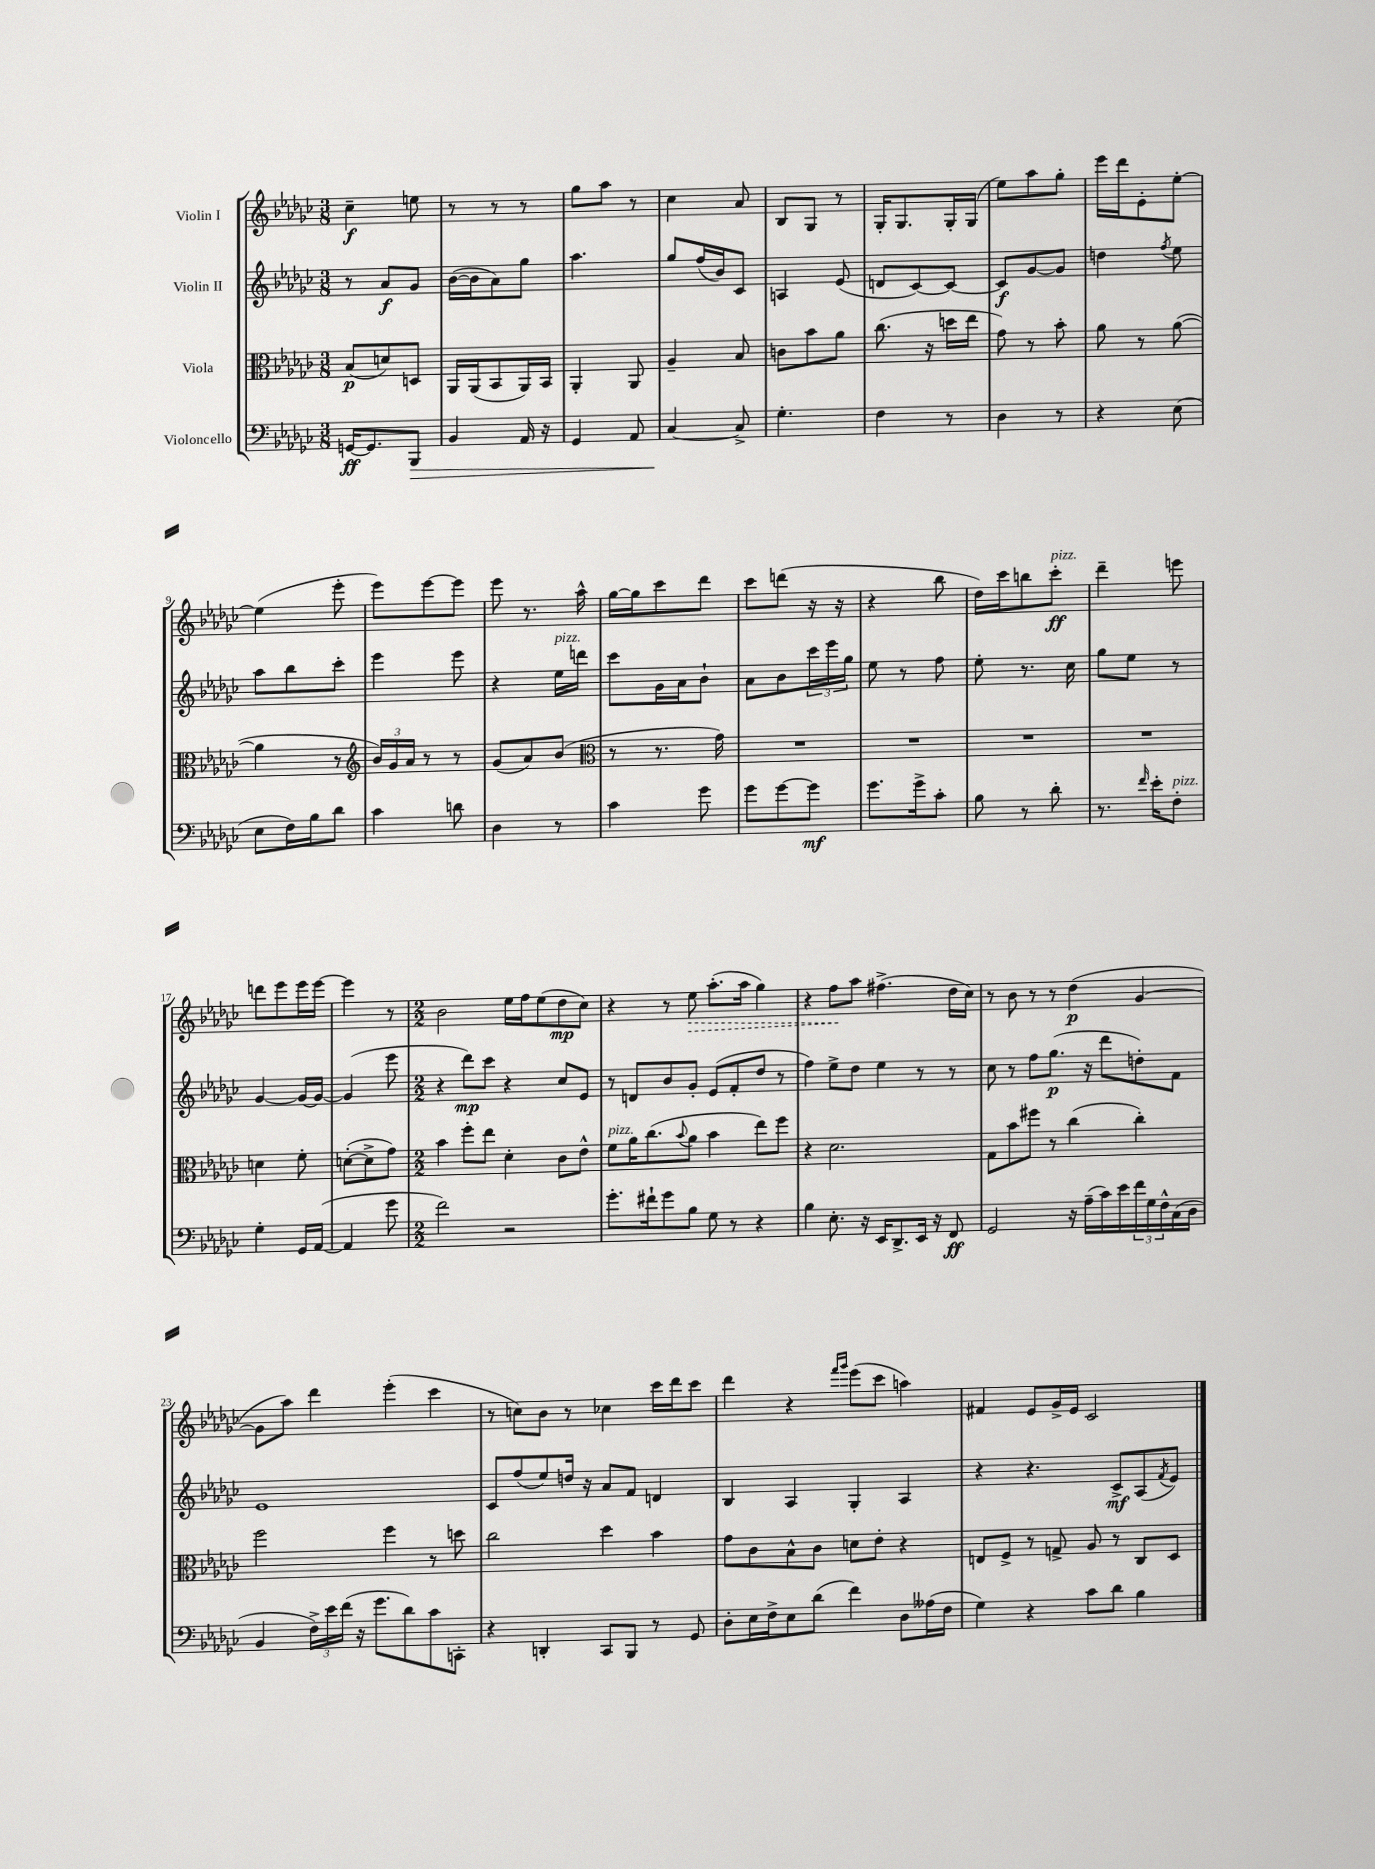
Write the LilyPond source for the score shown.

<<
\new StaffGroup <<
\new Staff = "s0" \with { instrumentName = "Violin I" } {
    \clef treble \key ges \major \numericTimeSignature \time 3/8
    ces''4--\f e''8 |
    r8 r8 r8 |
    ges''8 aes''8 r8 |
    ces''4 aes'8 |
    bes8 ges8 r8 |
    ges16-. ges8. ges16-. ges16( |
    ees''8) aes''8 ges''8-. |
    ees'''16 des'''16 ees'8-. ees''8~-. |
    ees''4( ees'''8-. |
    ees'''8) ees'''8~ ees'''8 |
    ees'''8 r8. aes''16-^ |
    ges''16~ ges''16 ces'''8 des'''8 |
    ces'''8 d'''8( r16 r16 |
    r4 bes''8 |
    des''16) ces'''16 b''8 ces'''8-.\ff^\markup { \italic "pizz." } |
    des'''4-- e'''8 |
    d'''8 ees'''8 ees'''16 ees'''16~ |
    ees'''4 r8 |
    \numericTimeSignature \time 2/2 bes'2 ees''16 f''16 ees''8( des''8\mp ces''8) |
    r4 r8 \once \override Hairpin.style = #'dashed-line ees''8\> aes''8.-.( aes''16 ges''4) |
    r4 f''8\! aes''8 fis''4.->( des''16 ces''16) |
    r8 bes'8 r8 r8 des''4\p( ges'4~ |
    ges'8 aes''8) des'''4 ees'''4-.( ces'''4 |
    r8 c''8) bes'8 r8 ces''4 ces'''16 des'''16 ces'''8 |
    des'''4 r4 \grace { f'''16 ges'''16 } ees'''8( ces'''8 a''4) |
    fis'4 ees'8 ges'16-> ees'16 ces'2 \bar "|." |
}
\new Staff = "s1" \with { instrumentName = "Violin II" } {
    \clef treble \key ges \major \numericTimeSignature \time 3/8
    r8 aes'8\f ges'8 |
    bes'16~( bes'16 aes'8) ges''8 |
    aes''4. |
    ges''8 f''16( bes'16) ces'8 |
    a4 ees'8( |
    d'8 ces'8~) ces'8~ |
    ces'8\f ges'8~ ges'8 |
    d''4 \acciaccatura { f''8 } ees''8 |
    aes''8 bes''8 ces'''8-. |
    ees'''4 ees'''8 |
    r4 ees''16^\markup { \italic "pizz." } d'''16 |
    ces'''8 ges'16 aes'16 bes'8-! |
    aes'8 bes'8 \tuplet 3/2 { ces'''16 ees'''16 ges''16 } |
    ees''8 r8 f''8 |
    ees''8-. r8. ces''16 |
    ges''8 ees''8 r8 |
    ges'4~ ges'16~ ges'16~ |
    ges'4( ees'''8 |
    \numericTimeSignature \time 2/2 r4 des'''8\mp) ces'''8 r4 ces''8 ees'8 |
    r8 d'8 bes'8 ges'8-. ees'8( f'8-. des''8 r8 |
    f''4) ees''8-> des''8 ees''4 r8 r8 |
    ces''8 r8 f''8 ges''8.\p( r16 des'''8 d''8-.) f'8 |
    ees'1 |
    ces'8 f''8( ees''8) d''16 r16 aes'8 f'8 d'4 |
    bes4 aes4 ges4-. aes4 |
    r4 r4. ces'8->\mf aes8( \acciaccatura { f'8 } ees'8) \bar "|." |
}
\new Staff = "s2" \with { instrumentName = "Viola" } {
    \clef alto \key ges \major \numericTimeSignature \time 3/8
    bes8\p( d'8) d8 |
    aes,16 aes,16( bes,8 aes,16) bes,16 |
    aes,4-. aes,8 |
    aes4-- bes8 |
    c'8 bes'8 aes'8 |
    ces''8.( r16 d''16 ees''16 |
    ges'8) r8 bes'8-. |
    aes'8 r8 aes'8~( |
    aes'4 r8 |
    \clef treble \tuplet 3/2 { bes'16) ges'16 aes'16 } r8 r8 |
    ges'8( aes'8) bes'8( |
    \clef alto r8 r8. ges'16) |
    R4. |
    R4. |
    R4. |
    R4. |
    d'4 f'8-. |
    d'8~-.( d'8-> ges'8) |
    \numericTimeSignature \time 2/2 bes'4 f''8-. ees''8 des'4-. ces'8 ees'8-^ |
    f'8^\markup { \italic "pizz." } aes'16 ces''8.( \appoggiatura { bes'8 } aes'8 bes'4 ees''8) f''8 |
    r4 des'2. |
    ges8 bes'8 fis''8 r8 ces''4( ces''4-.) |
    f''2 f''4 r8 d''8 |
    ces''2 des''4 bes'4 |
    ges'8 ces'8 bes8-^ ces'8 d'8 ees'8-. r4 |
    e8 f8-> r8 g8-> aes8 r8 ces8 des8 \bar "|." |
}
\new Staff = "s3" \with { instrumentName = "Violoncello" } {
    \clef bass \key ges \major \numericTimeSignature \time 3/8
    g,16~\ff g,8. bes,,8\> |
    bes,4 aes,16 r16 |
    ges,4 aes,8 |
    ces4~\! ces8-> |
    ges4.-. |
    f4 r8 |
    des4 r8 |
    r4 ees8( |
    ees8 f16) bes16 des'8 |
    ces'4 d'8 |
    des4 r8 |
    ces'4 ges'8 |
    ges'8 ges'8~ ges'8\mf |
    ges'8. ges'16-> ces'8-. |
    bes8 r8 des'8-. |
    r8. \grace { f'16 } ees'16-. f8-.^\markup { \italic "pizz." } |
    ges4-. ges,16 aes,16~( |
    aes,4 ges'8 |
    \numericTimeSignature \time 2/2 f'2) r2 |
    ges'8.-. fis'16-! ges'8 bes8 ges8 r8 r4 |
    bes4 ees8.-. r16 ees,16 des,8.-> ees,16 r16 f,8\ff |
    ges,2 r16 aes16--( ces'16) ees'16 \tuplet 3/2 { f'16 ges16 f16-^ } ces16( des16 |
    bes,4 \tuplet 3/2 { f16->) ees'16 f'16( } r16 ges'8. des'8) ces'8 c,8-. |
    r4 d,4-. ces,8 bes,,8 r8 ges,8 |
    des8-. ees16 f16-> ees8 des'8( f'4) des8 aeses16( f16 |
    ges4) r4 ces'8 des'8 bes4 \bar "|." |
}
>>
>>
